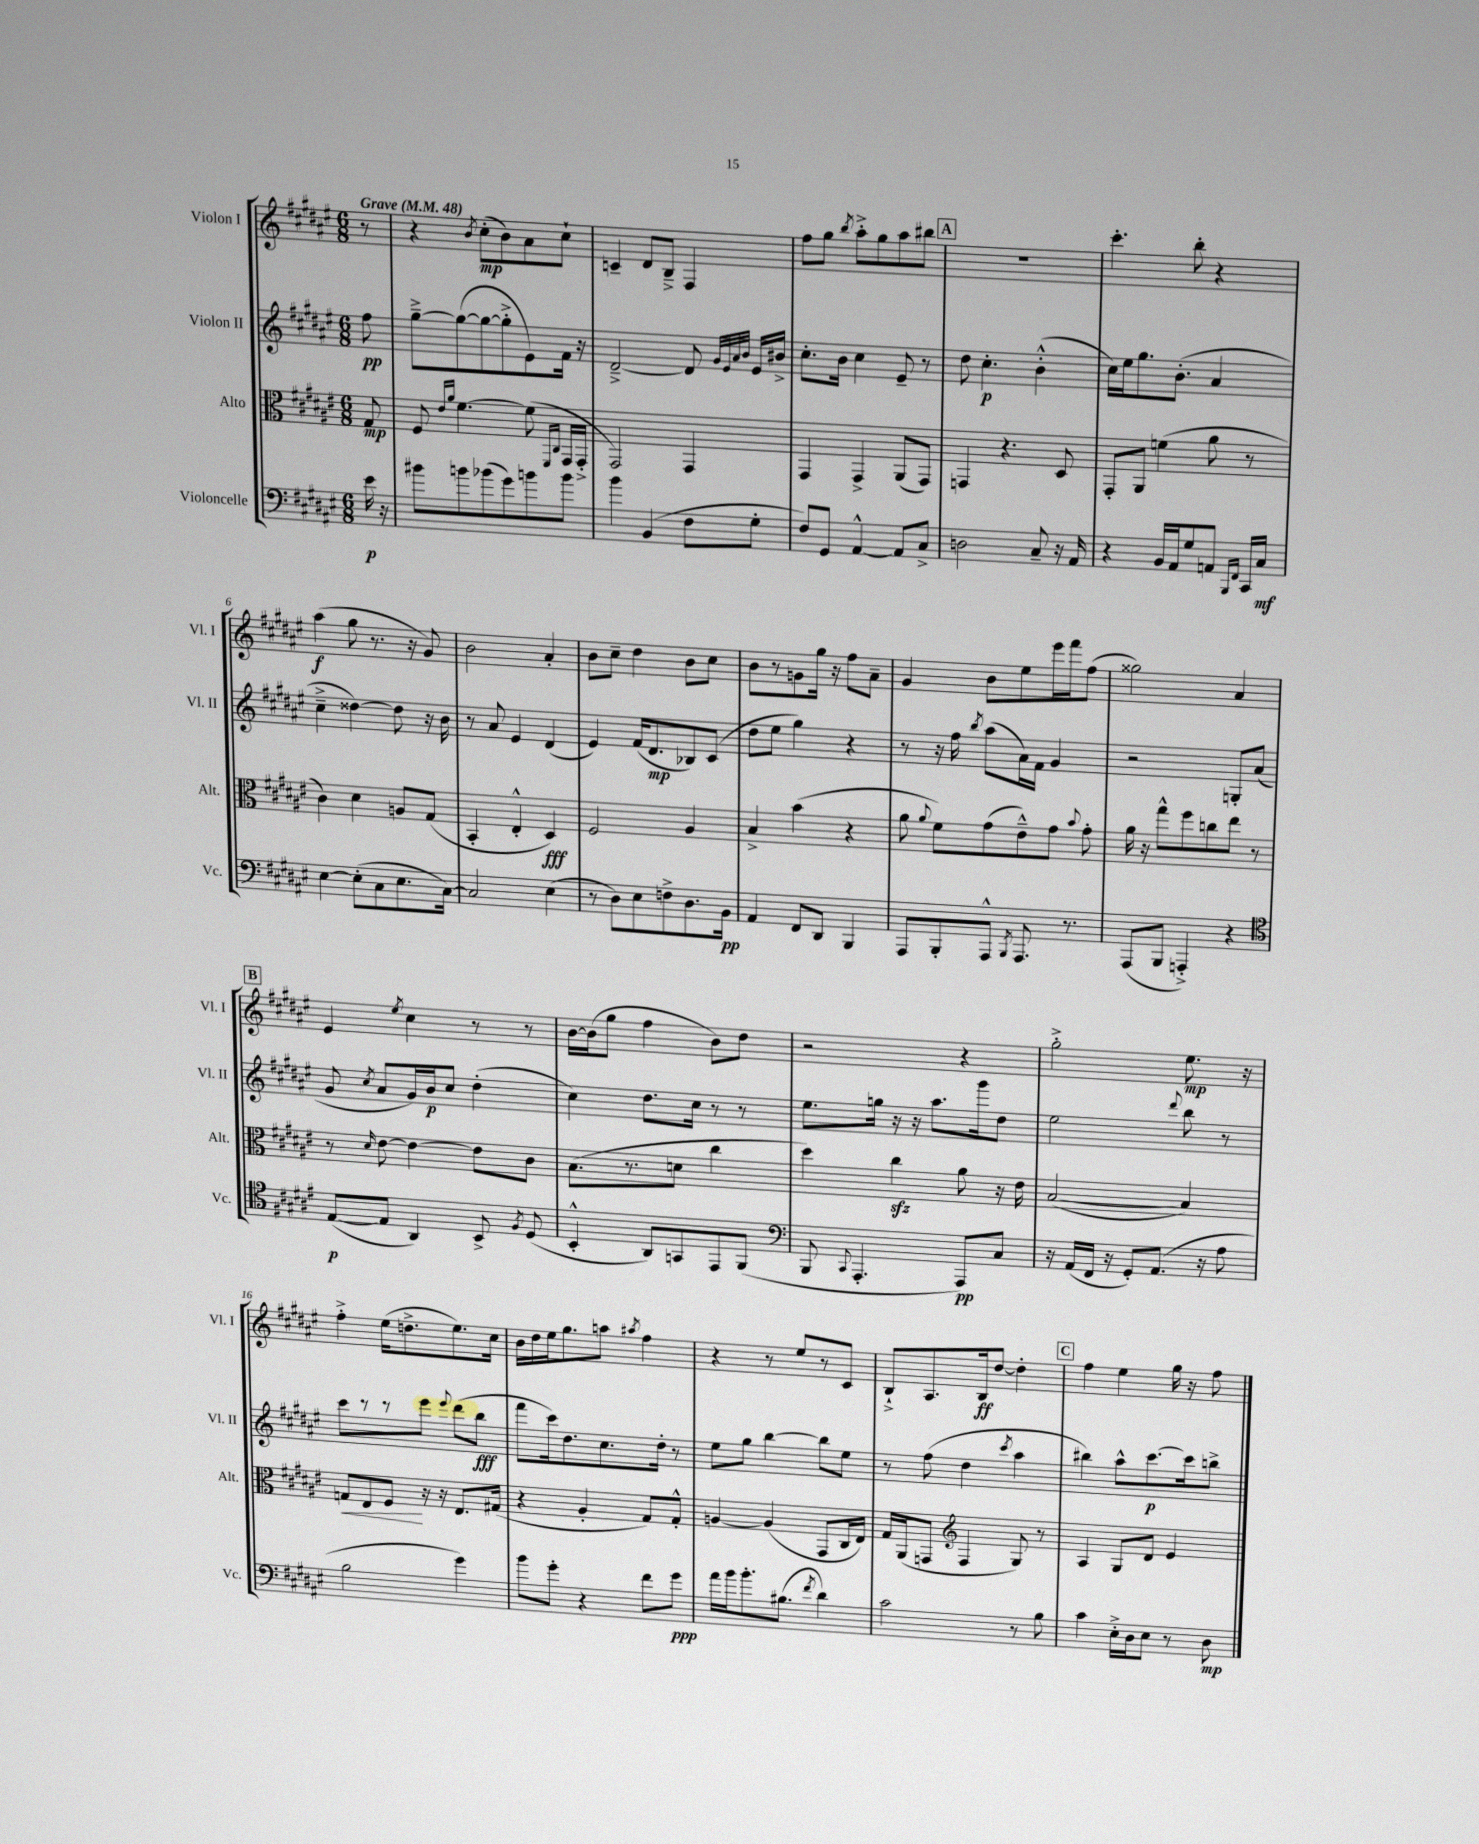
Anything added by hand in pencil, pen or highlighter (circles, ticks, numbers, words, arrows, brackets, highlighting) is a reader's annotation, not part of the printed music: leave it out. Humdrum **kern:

**kern	**kern	**kern	**kern
*staff4	*staff3	*staff2	*staff1
*clefF4	*clefC3	*clefG2	*clefG2
*k[f#c#g#d#a#e#]	*k[f#c#g#d#a#e#]	*k[f#c#g#d#a#e#]	*k[f#c#g#d#a#e#]
*M6/8	*M6/8	*M6/8	*M6/8
*MM48	*MM48	*MM48	*MM48
16e#\	8G#/	8ff#\	8r
16r	.	.	.
=	=	=	=
8b#\L	8F#/	[8gg#~^\L	4r
.	16qqe#/LL	.	.
.	16qqa#/JJ	.	.
8b\	[4.f#\	(8gg#\_	.
.	.	.	8qb/
(8b-\	.	8gg#\_	(8cc#'\L
8g#\)	.	8gg#'^\]	8b\)
8b\	(8f#\]	8e#\)	8a#\
.	16qqFF#/LL	.	.
.	16qqC#/JJ	.	.
8b\J	16GG#/LL	16f#\Jk	8cc#`\J
.	16GG#'^/JJ	16r	.
=	=	=	=
4b\	2GG#/)	[2d#~^/	4c~/
(4BB/	.	.	8d#/L
.	.	.	8B~^/J
8F#\L	4GG#/	8d#/]	4F#/
.	.	32qqg#/LLL	.
.	.	32qqe#/	.
.	.	32qqa#/	.
.	.	32qqb/JJJ	.
8G#'\J	.	16e#/LL	.
.	.	16b#^/JJ	.
=	=	=	=
8F#/L)	4GG#/	8.cc#'\L	8ff#\L
8GG#/J	.	.	8gg#\J
.	.	16b\Jk	.
.	.	.	8qbb/
[4AA#^^/	4GG#^/	4cc#\	8aa#'^\L
.	.	.	8gg#\
8AA#/]L	(8AA#/L	8e#~/	8aa#\
8C#^/J	8GG#/J)	8r	8bb#\J
=	=	=	=
2D\	4GG/	8dd#\	2.r
.	.	4.cc#'\	.
.	4.r	.	.
8C#~/	.	(4b'^^\	.
16r	8D#/	.	.
16AA#/	.	.	.
=	=	=	=
4r	8GG#'/L	16cc#\LL)	4.ccc#'\
.	.	16ee#\J	.
.	8AA#/J	8.gg#\	.
16BB/LL	(4f\	.	.
16AA#/J	.	(8.b'\J	.
8G#/	.	.	8bb'\
8AA/J	8a#\	4a#/	4r
16qqBBB/LL	.	.	.
16qqFF#/JJ	.	.	.
16CC#/LL	8r	.	.
16C#/JJ	.	.	.
=	=	=	=
[4E#\	4c#\)	4cc#~^\	(4aa#\
(8E#'\]L	4d#\	[4dd##\)	8gg#\
8C#\	.	.	8.r
8.E#\	8A/L	8dd##\]	.
.	.	.	16r
.	(8G#/J	16r	8g#/)
[16C#\Jk)	.	16b\	.
=	=	=	=
2C#/]	4BB'/	8r	2b\
.	.	8a#/	.
.	4E#'^^/	4e#/	.
(4E#\	4D#/)	(4d#/	4a#'/
=	=	=	=
8r	2F#/	4e#/)	8b\L
8D#\L)	.	.	8cc#~\J
8E#\	.	(16f#/LK	4dd#\
.	.	8.d#/	.
8F^\	.	.	.
8.D#\	4A#/	8B-/)	8b\L
.	.	(8c#/J	8cc#\J
16BB\Jk	.	.	.
=	=	=	=
4AA#/	4B^/	8dd#\L	8b\L
.	.	8ee#\J	8r
8FF#/L	(4b\	4gg#\)	8g\
8DD#/J	.	.	16gg#\Jk
.	.	.	16r
4BBB/	4r	4r	8ff#\L
.	.	.	8a#~\J
=	=	=	=
8AAA#/L	8a#\	8r	4g#/
.	8qqa#/	.	.
8BBB'/	8f#\L)	16r	.
.	.	16ff#\	.
.	.	8qbb/	.
8AAA#^^/J	(8g#\	(8aa#\L	8b\L
8qBBB/	.	.	.
8.AAA#/	8e#~^^\)	16a#\L)	8ee#\
.	.	16f#\JJ	.
.	8g#\J	4g#/	16eee#\L
8.r	.	.	16fff#\J
.	8qqb/	.	.
.	8g#'\	.	(8ff#\J
=	=	=	=
(8AAA#/L	16a#\	2r	2gg##\)
.	16r	.	.
8BBB/J	8gg#^^\L	.	.
4AAA'^/)	8ff#\	.	.
.	8cc\	.	.
4r	8ee#\J	8G'/L	4a#/
.	8r	(8a#/J	.
=	=	=	=
*clefC4	*	*	*
([8E#/L	8r	8g#/	4e#/
.	16qqd#/	8qcc#/	.
8E#/]J	[8e#\	8a#/L	.
.	.	.	8qee#/
4AA#/)	4e#\_	16g#/L)	4cc#\
.	.	16b/J	.
.	.	8cc#/J	.
8BB^/	8e#\]L	(4dd#'\	8r
8qF#/	.	.	.
(8D#/	8c#\J	.	8r
=	=	=	=
4BB'^^/	(8.B\L	4cc#\)	[16b\LL
.	.	.	(16b\]J
.	.	.	8gg#\J
.	8.r	.	.
8AA#/L)	.	8.dd#\L	4ff#\
8GG/	8d\J	.	.
.	.	16cc#\Jk	.
8EE#/	4cc#\	8r	8b\L)
(8FF#/J	.	8r	8dd#\J
=	=	=	=
*clefF4	*	*	*
8BBB/	4dd#\)	8.ee#\L	2r
8qqCC#/	.	.	.
4.AAA#'/	.	.	.
.	.	16gg\Jk	.
.	4cc#\	16r	.
.	.	16r	.
.	.	8.aa#\L	.
8AAA#/L)	8a#\	.	4r
.	.	16ggg#\k	.
8C#/J	16r	8dd#\J	.
.	16e#\	.	.
=	=	=	=
16r	([2B/	2ee#\	2gg#'^\
(16AA#/LL	.	.	.
16FF#/JJ	.	.	.
16r	.	.	.
8GG#'/L)	.	.	.
(8.AA#/J	.	.	.
.	.	8qqddd#/	.
.	4B/])	8bb\	8.ee#\
16r	.	.	.
8A#\	.	8r	.
.	.	.	16r
=	=	=	=
2B\	8G/L	8ccc#\L	4ff#'^\
.	8E#/	8r	.
.	8F#/J	8r	(16ee#\LK
.	.	.	8.dd^\
.	16r	8eee#\J	.
.	16r	.	.
.	.	8qqeee#/	.
4g#\)	8.E#/L	(8ddd#\L	8.ee#\)
.	.	8bb\J	.
.	(16G#/Jk	.	16cc#\Jk
=	=	=	=
8b\L	4r	8fff#\L	16b\LL
.	.	.	16dd#\
8g#'\J	.	16ccc#\k)	16ee#\J
.	.	8.dd#\	8.gg#\
4r	4A#'/	.	.
.	.	8.cc#\	8aa\J
.	.	.	8qaa#/
8f#\L	8G#/L)	.	4ff#\
.	.	16dd#'\Jk	.
8g#\J	8G#'^^/J	8r	.
=	=	=	=
16a#\LL	[4A/	8ee#\L	4r
16b\J	.	.	.
8.b'\	.	8gg#\J	.
.	(4A/]	[4bb\	8r
(8.B#\J	.	.	.
.	.	.	8ee#/L
8qf#/	.	.	.
4d#\)	8GG#/L	8bb\]L	8r
.	16C#/L	8ee#\J	8c#/J
.	16E#/JJ)	.	.
=	=	=	=
2c#\	16G#/LL	8r	8B`^/L
.	(16AA#/J	.	.
.	8GG/J	(8ff#\	8.A#/
*	*clefG2	*	*
.	4F#/	4dd#\	.
.	.	.	16B/k
.	.	.	[8dd#/J
.	.	8qccc#/	.
8r	8G#/)	4aa#\	4dd#'\]
8B\	8r	.	.
=	=	=	=
4c#\	4A#/	4bb#\)	4ff#\
16E#'^\LL	8G#/L	8aa#^^\L	4ee#\
16D#\J	.	.	.
8E#\J	8d#/J	[8.ccc#\	.
8r	4e#/	.	16gg#\
.	.	16ccc#\]k	16r
8D#\	.	8bb^\J	8ff#\
==	==	==	==
*-	*-	*-	*-
